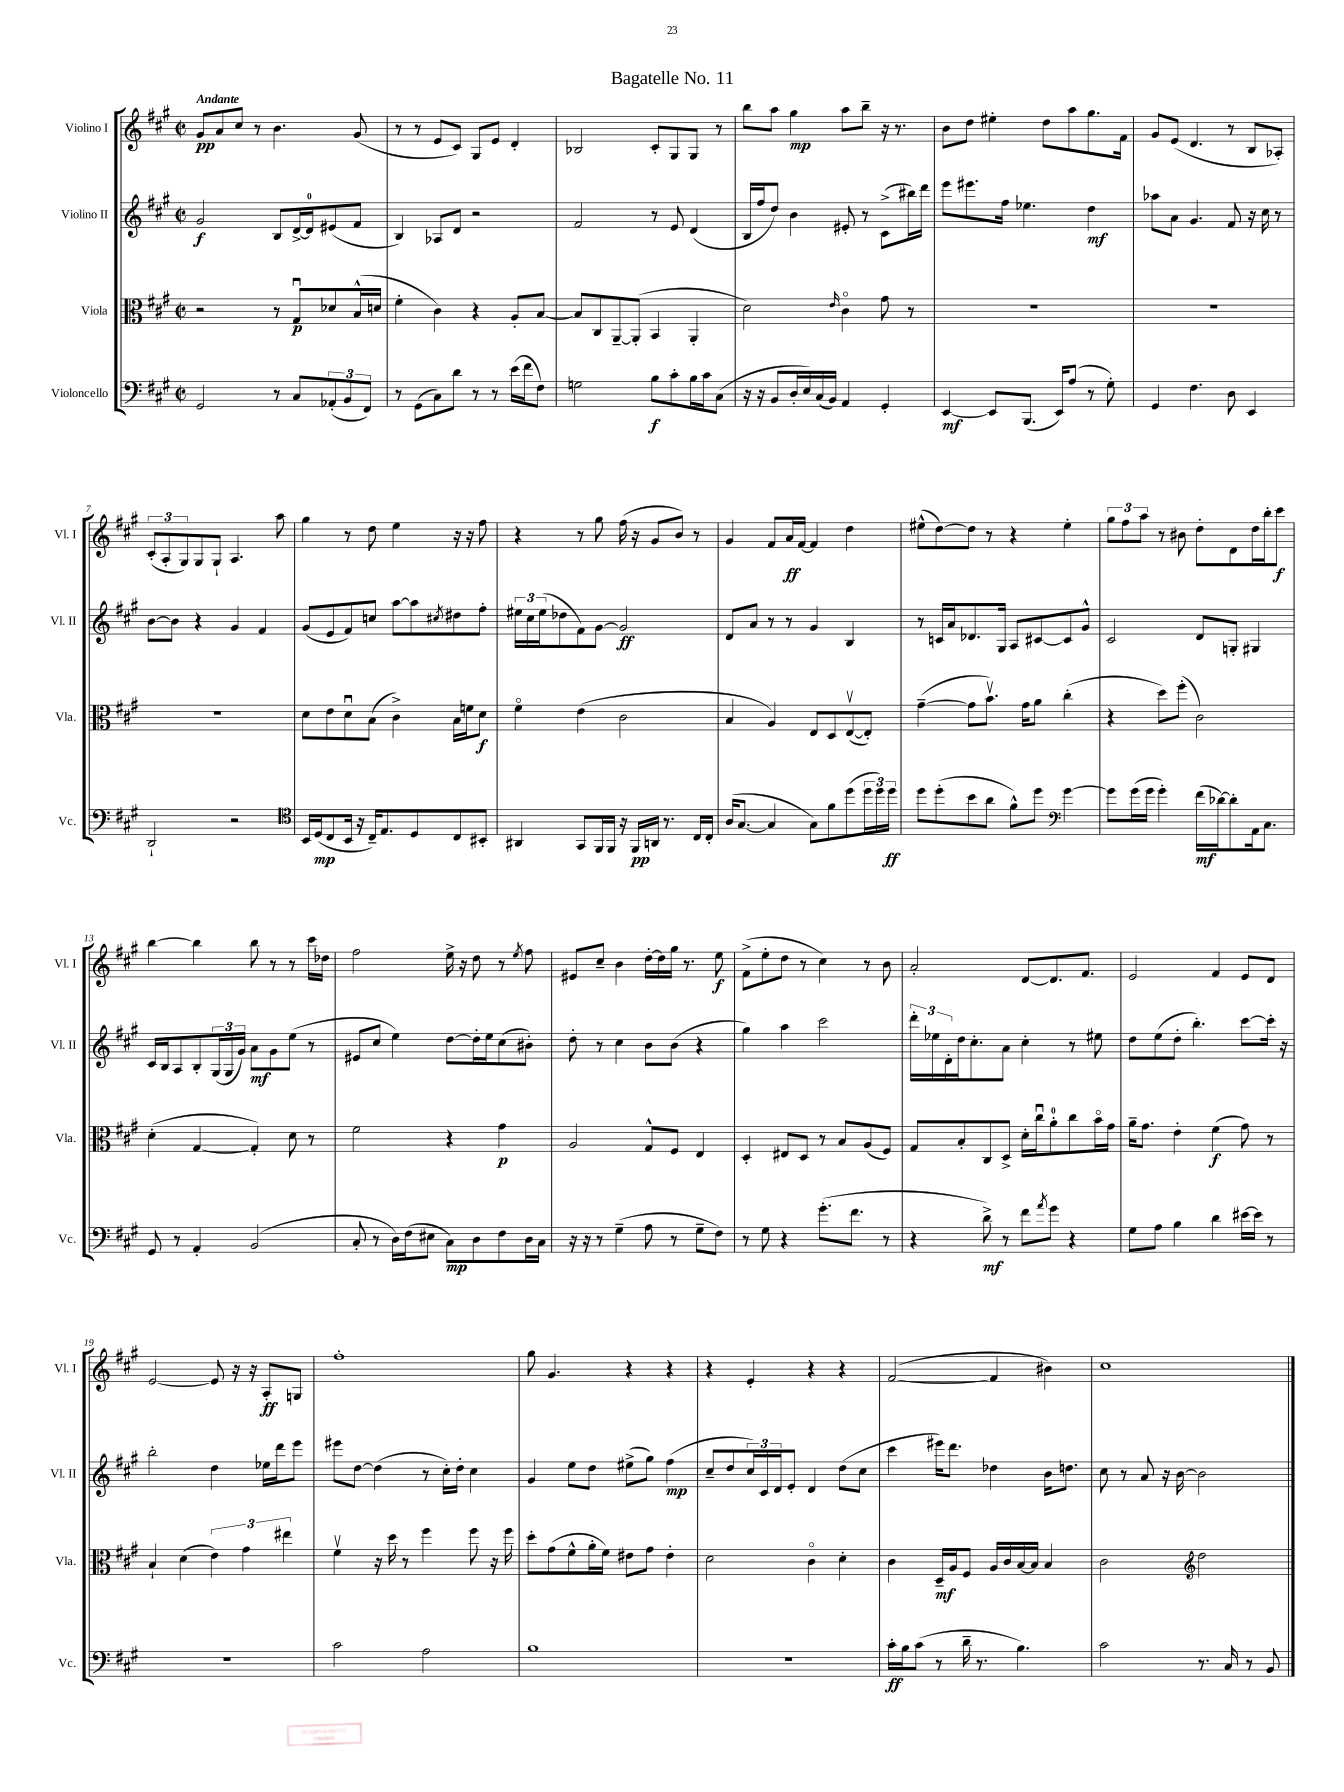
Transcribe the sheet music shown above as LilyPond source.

\header { title = "Bagatelle No. 11" }
<<
\new StaffGroup <<
\new Staff = "s0" \with { instrumentName = "Violino I" shortInstrumentName = "Vl. I" } {
    \clef treble \key a \major \defaultTimeSignature \time 2/2 \tempo "Andante"
    gis'8\pp a'8 cis''8 r8 b'4. gis'8( |
    r8 r8 e'8 cis'8) gis8 e'8 d'4-. |
    bes2 cis'8-. gis8 gis8 r8 |
    b''8 a''8 gis''4\mp a''8 b''8-- r16 r8. |
    b'8 d''8 eis''4-. d''8 a''8 gis''8. fis'16 |
    gis'8 e'8( d'4. r8 b8 aes8-.) |
    \tuplet 3/2 { cis'8-.( a8-. gis8) } gis8 gis8-! a4. a''8 |
    gis''4 r8 d''8 e''4 r16 r16 fis''8 |
    r4 r8 gis''8 fis''16( r16 gis'8 b'8) r8 |
    gis'4 fis'8 a'16\ff fis'16~ fis'4 d''4 |
    eis''8-^( d''8~) d''8 r8 r4 eis''4-. |
    \tuplet 3/2 { gis''8 fis''8 a''8 } r8 bis'8 d''8-. d'8 d''16 b''16-. cis'''8\f |
    b''4~ b''4 b''8 r8 r8 cis'''16 des''16 |
    fis''2 e''16-> r16 d''8 r8 \acciaccatura { e''8 } fis''8 |
    eis'8 cis''8-- b'4 d''16~-. d''16 gis''16 r8. e''8\f |
    fis'8->( e''8-. d''8 r8 cis''4) r8 b'8 |
    a'2-. d'8~ d'8. fis'8. |
    e'2 fis'4 e'8 d'8 |
    e'2~ e'8 r16 r16 a8-.\ff g8 |
    fis''1-. |
    gis''8 gis'4. r4 r4 |
    r4 e'4-. r4 r4 |
    fis'2~( fis'4 bis'4) |
    cis''1 \bar "|." |
}
\new Staff = "s1" \with { instrumentName = "Violino II" shortInstrumentName = "Vl. II" } {
    \clef treble \key a \major \defaultTimeSignature \time 2/2
    gis'2\f b8 d'16~-> d'16-0 eis'8( fis'8 |
    b4) aes8 d'8 r2 |
    fis'2 r8 e'8 d'4( |
    b16 fis''16 d''8) b'4 eis'8-. r8 cis'8->( bis''16) d'''16 |
    e'''8 eis'''8. fis''16 ees''4. d''4\mf |
    aes''8 a'8 gis'4. fis'8 r16 cis''16 r8 |
    b'8~ b'8 r4 gis'4 fis'4 |
    gis'8( e'8 fis'8) c''8 a''8~ a''8 \acciaccatura { cis''8 } dis''8 fis''8-. |
    \tuplet 3/2 { eis''16 cis''16 eis''16( } des''8 fis'8) gis'8~ gis'2\ff |
    d'8 a'8 r8 r8 gis'4 b4 |
    r8 c'16 a'16 des'8. gis16 a8 cis'8~ cis'8 gis'8-^ |
    cis'2 d'8 g8-. gis4 |
    cis'16 b16 a8 b8-. \tuplet 3/2 { gis16( gis16 gis'16) } a'8\mf gis'8 e''8( r8 |
    eis'8 cis''8 e''4) d''8~ d''16-. e''16 cis''8( bis'8-.) |
    d''8-. r8 cis''4 b'8 b'8( r4 |
    gis''4) a''4 cis'''2 |
    \tuplet 3/2 { d'''16-. ees''16 d'16-. } d''16 cis''8.-. a'8 cis''4-. r8 eis''8 |
    d''8 e''8( d''8-. b''4.-.) cis'''8~ cis'''16-. r16 |
    b''2-. d''4 ees''16 d'''16 e'''8 |
    eis'''8 d''8~ d''4( r8 cis''16-.) d''16-. cis''4 |
    gis'4 e''8 d''8 eis''8->( gis''8) fis''4\mp( |
    cis''8-- d''8 \tuplet 3/2 { cis''16) cis'16 d'16 } e'8-. d'4 d''8( cis''8 |
    cis'''4 eis'''16) d'''8. des''4 b'16 d''8. |
    cis''8 r8 a'8 r16 b'16~ b'2 \bar "|." |
}
\new Staff = "s2" \with { instrumentName = "Viola" shortInstrumentName = "Vla." } {
    \clef alto \key a \major \defaultTimeSignature \time 2/2
    r2 r8 gis8\downbow\p des'8 b16-^( d'16 |
    fis'4-. cis'4) r4 a8-. b8~ |
    b8 cis8 a,8~-- a,8-.( b,4 a,4-. |
    d'2) \grace { e'16 } cis'4\flageolet gis'8 r8 |
    R1 |
    R1 |
    R1 |
    d'8 e'8 d'8\downbow b8( cis'4->) b16 f'16 d'8\f |
    fis'4\flageolet e'4( cis'2 |
    b4 a4) e8 d8 e8~\upbow( e8-.) |
    gis'4~--( gis'8 b'8.\upbow) gis'16 a'8 cis''4-.( |
    r4 d''8) fis''8-.( cis'2) |
    d'4-.( gis4~ gis4-.) d'8 r8 |
    fis'2 r4 gis'4\p |
    a2 gis8-^ fis8 e4 |
    d4-. eis8 d8 r8 b8 a8( fis8) |
    gis8 b8-. cis8 d8-> d'16-. cis''16\downbow a'8-0-. cis''8 b'16\flageolet gis'16 |
    a'16-- gis'8. e'4-. fis'4\f( gis'8) r8 |
    b4-! d'4( \tuplet 3/2 { e'4) gis'4 eis''4 } |
    fis'4\upbow r16 d''16 r8 fis''4 fis''8 r16 fis''16 |
    d''8-. gis'8( fis'8-^ a'16-. fis'16) eis'8 gis'8 eis'4-. |
    d'2 cis'4\flageolet d'4-. |
    cis'4 d16--\mf a16 fis8 a16 cis'16 b16~ b16 b4 |
    cis'2 \clef treble d''2 \bar "|." |
}
\new Staff = "s3" \with { instrumentName = "Violoncello" shortInstrumentName = "Vc." } {
    \clef bass \key a \major \defaultTimeSignature \time 2/2
    gis,2 r8 cis8 \tuplet 3/2 { aes,8-.( b,8 fis,8) } |
    r8 gis,8( cis8) d'8 r8 r8 e'16( fis'16 fis8) |
    g2 b8\f cis'8-. b16 cis'16 cis8( |
    r16 r16 b,8 d16-. e16) cis16( b,16) a,4 gis,4-. |
    e,4~\mf e,8 b,,8.( e,16) a8( r8 gis8-.) |
    gis,4 fis4. d8 e,4 |
    d,2-! r2 |
    \clef tenor b,16 d16\mp( cis8 b,16 r16 cis16--) e8. d8 cis8 bis,8-. |
    ais,4 gis,8 fis,16 fis,16 r16 fis,16\pp a,16 r8. cis16 cis16-. |
    a16( gis8.~ gis4 gis8) fis'8 d''8( \tuplet 3/2 { d''16 d''16) d''16\ff } |
    d''8 d''8-.( b'8 a'8 fis'8-^) d''8 \clef bass gis'4~ |
    gis'8 gis'16( gis'16 gis'4-.) fis'16\mf( des'16~) des'8-. a,16 cis8. |
    gis,8 r8 a,4-. b,2( |
    cis8-. r8 d16) fis16( eis8 cis8\mp) d8 fis8 d16 cis16 |
    r16 r16 r8 gis4--( a8 r8 gis8-- fis8) |
    r8 gis8 r4 gis'8.-.( fis'8. r8 |
    r4 d'8->\mf) r8 fis'8 \acciaccatura { a'8 } gis'8 r4 |
    gis8 a8 b4 d'4 eis'16~ eis'16 r8 |
    R1 |
    cis'2 a2 |
    b1 |
    R1 |
    cis'16-.\ff b16 cis'8( r8 d'16-- r8. b4.) |
    cis'2 r8. cis16 r8 b,8 \bar "|." |
}
>>
>>
